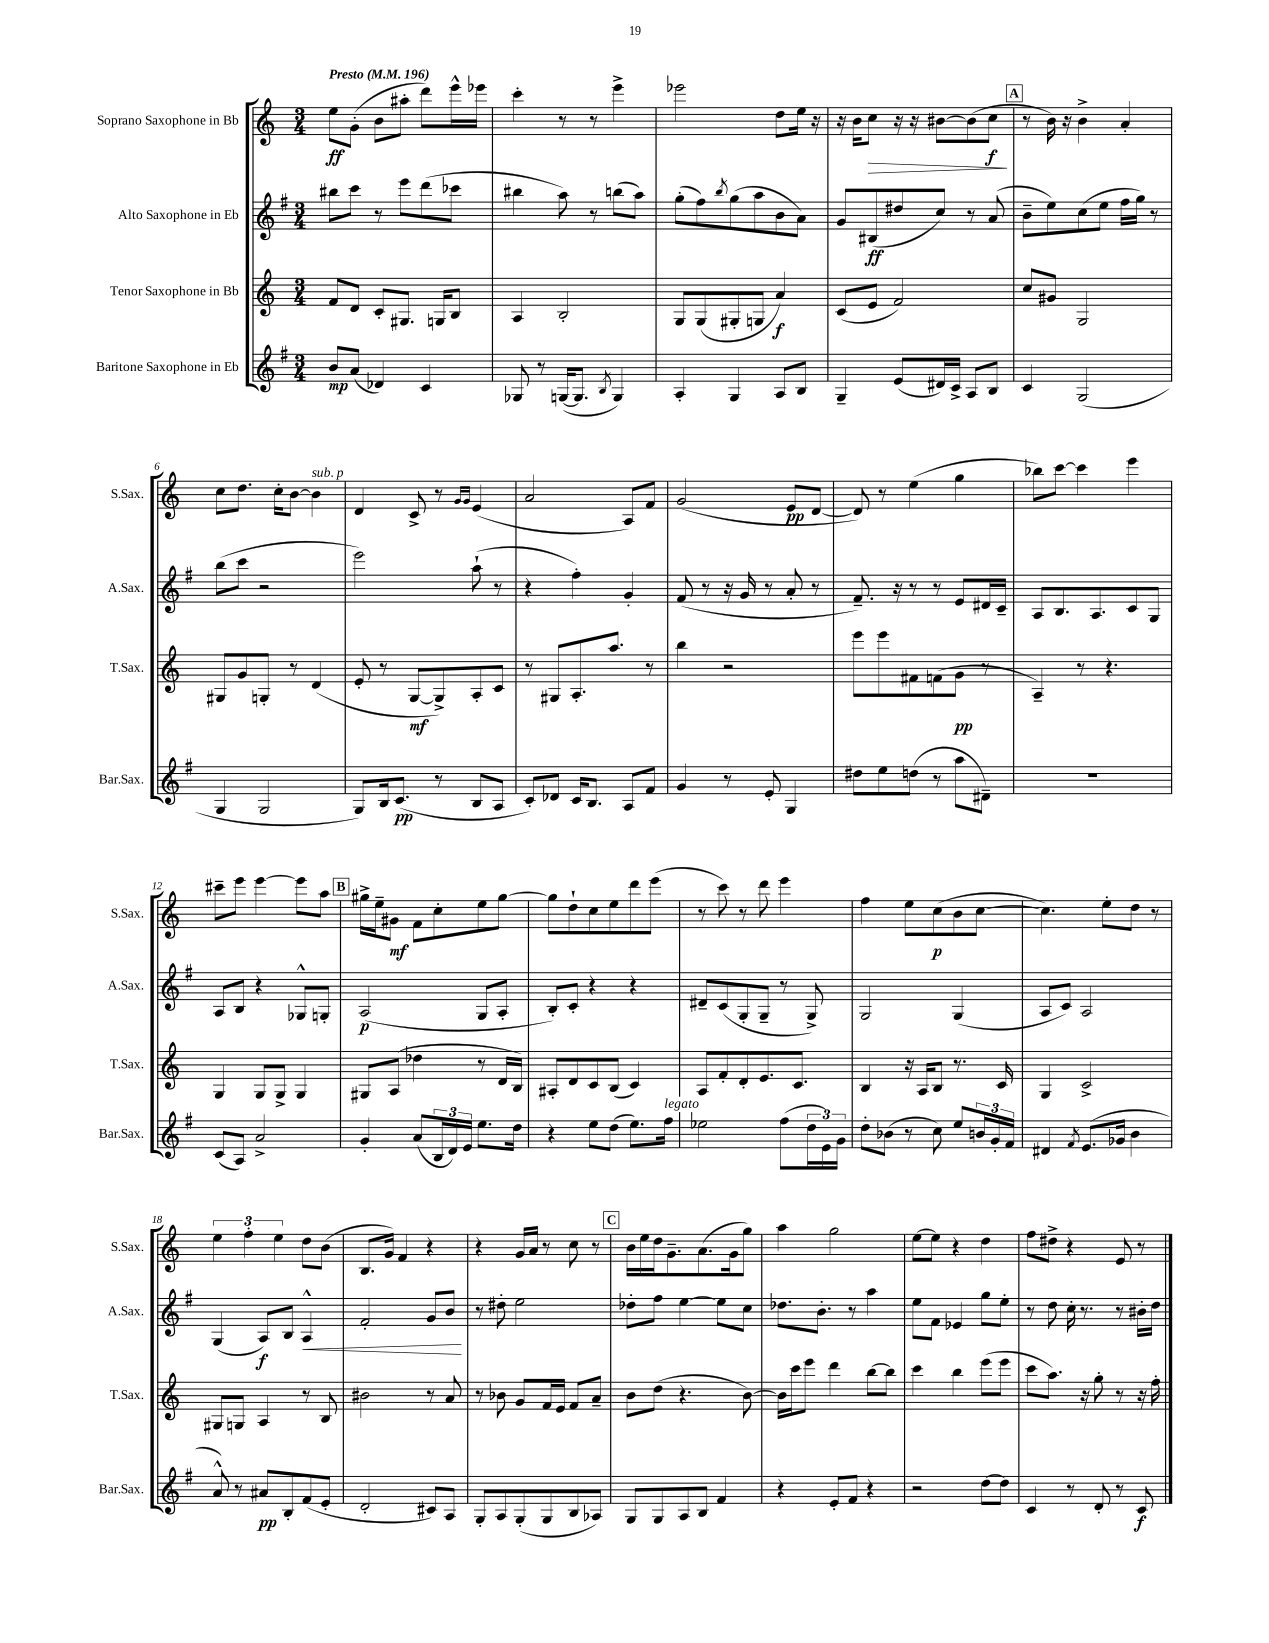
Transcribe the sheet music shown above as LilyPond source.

<<
\new StaffGroup <<
\new Staff = "s0" \with { instrumentName = "Soprano Saxophone in Bb" shortInstrumentName = "S.Sax." } {
    \clef treble \key c \major \numericTimeSignature \time 3/4 \tempo "Presto" 4 = 196
    e''8\ff g'8-.( b'8 ais''8-. d'''8) e'''16-^ ees'''16 |
    c'''4-. r8 r8 e'''4-> |
    ees'''2 d''8 e''16 r16 |
    r16 b'16 c''8\> r16 r16 bis'8~ bis'8( c''8\f\! |
    \mark \markup { \box "A" } r8 b'16) r16 b'4-> a'4-. |
    c''8 d''8. c''16-. b'8~ b'4^\markup { \italic "sub. p" } |
    d'4 c'8-> r8 \grace { g'16 g'16 } e'4( |
    a'2 a8) f'8 |
    g'2( e'8\pp d'8~ |
    d'8) r8 e''4( g''4 |
    bes''8) c'''8~ c'''4 e'''4 |
    cis'''8-- e'''8 e'''4~ e'''8 a''8 |
    \mark \markup { \box "B" } gis''16-> e''16-- gis'8\mf f'8 c''8-. e''8 gis''8~ |
    gis''8 d''8-! c''8 e''8 d'''8 e'''8( |
    r8 c'''8) r8 d'''8 e'''4 |
    f''4 e''8 c''8\p( b'8 c''8~ |
    c''4.) e''8-. d''8 r8 |
    \tuplet 3/2 { e''4 f''4-. e''4 } d''8 b'8( |
    b8. g'16) f'4 r4 |
    r4 g'16 a'16 r8 c''8 r8 |
    \mark \markup { \box "C" } b'16 e''16 d''16 g'8.-- a'8.( g'16 g''8) |
    a''4 g''2 |
    e''8~ e''8 r4 d''4 |
    f''8 dis''8-> r4 e'8 r8 \bar "|." |
}
\new Staff = "s1" \with { instrumentName = "Alto Saxophone in Eb" shortInstrumentName = "A.Sax." } {
    \clef treble \key g \major \numericTimeSignature \time 3/4
    bis''8 c'''8 r8 e'''8 d'''8( ces'''8 |
    bis''4 a''8) r8 b''8( a''8) |
    g''8-.( fis''8) \acciaccatura { b''8 } g''8( a''8 b'8 a'8) |
    g'8 bis8\ff( dis''8 c''8) r8 a'8( |
    \mark \markup { \box "A" } b'8-- e''8) c''8( e''8 fis''16 g''16) r8 |
    b''8( c'''8 r2 |
    e'''2) a''8-!( r8 |
    r4 fis''4-.) g'4-. |
    fis'8( r8 r16 g'16 r8 a'8-. r8 |
    fis'8.--) r16 r8 r8 e'8 dis'16 c'16-- |
    a8 b8. a8. c'8 g8 |
    a8 b8 r4 ges8-^ g8-. |
    \mark \markup { \box "B" } a2\p( g8 a8-. |
    b8-.) c'8-. r4 r4 |
    dis'8-- c'8( g8-. g8-- r8 g8->) |
    g2 g4( |
    a8 c'8) a2 |
    g4( a8\f) b8 a4-^\< |
    fis'2-. g'8 b'8\! |
    r8 dis''8-. e''2 |
    \mark \markup { \box "C" } des''8-. fis''8 e''4~ e''8 c''8 |
    des''8. b'8.-. r8 a''4 |
    e''8 fis'8 ees'4 g''8 e''8-. |
    r8 d''8 c''16-. r8. r8 bis'16-. d''16 \bar "|." |
}
\new Staff = "s2" \with { instrumentName = "Tenor Saxophone in Bb" shortInstrumentName = "T.Sax." } {
    \clef treble \key c \major \numericTimeSignature \time 3/4
    f'8 d'8 c'8-. gis8. g16 b8 |
    a4 b2-. |
    g8 g8( gis8-. g8 a'4\f) |
    c'8( e'8 f'2) |
    \mark \markup { \box "A" } c''8 gis'8 g2 |
    gis8 g'8 g8-. r8 d'4( |
    e'8-. r8 g8~\mf g8->) a8-. c'8 |
    r8 gis8 a8.-. a''8. r8 |
    b''4 r2 |
    e'''8 e'''8 fis'8 f'8( g'8\pp r8 |
    a4--) r8 r4. |
    g4 g8 g8-> g4 |
    \mark \markup { \box "B" } gis8 a8( des''4 r8 d'16 b16) |
    ais8-. d'8 c'8 b8( c'4) |
    a8 f'8-. d'8-. e'8. c'8. |
    b4 r16 a16 b8 r8. c'16 |
    g4 c'2-> |
    gis8 g8 a4 r8 b8 |
    bis'2 r8 a'8 |
    r8 bes'8 g'8 f'16 e'16 f'8 a'8-- |
    \mark \markup { \box "C" } b'8 d''8( r4. b'8~) |
    b'16 c'''16 e'''8 d'''4 b''8~ b''8 |
    c'''4 b''4 e'''8( e'''8 |
    c'''8 a''8.) r16 g''8-. r8 r16 f''16-. \bar "|." |
}
\new Staff = "s3" \with { instrumentName = "Baritone Saxophone in Eb" shortInstrumentName = "Bar.Sax." } {
    \clef treble \key g \major \numericTimeSignature \time 3/4
    b'8\mp a'8( des'4) c'4 |
    ges8 r8 g16~( g8. \acciaccatura { b8 } g4) |
    a4-. g4 a8 b8 |
    g4-- e'8( dis'16) c'16-> a8 b8 |
    \mark \markup { \box "A" } c'4 g2( |
    g4 g2 |
    g8) b16 c'8.\pp( r8 b8 a8 |
    c'8-.) des'8 c'16 b8. a8 fis'8 |
    g'4 r8 e'8-. g4 |
    dis''8 e''8 d''8( r8 a''8 dis'8--) |
    R2. |
    c'8( a8) a'2-> |
    \mark \markup { \box "B" } g'4-. a'8( \tuplet 3/2 { b16 d'16) e'16 } e''8. d''16 |
    r4 e''8 d''8( e''8.) fis''16^\markup { \italic "legato" } |
    ees''2 fis''8( \tuplet 3/2 { d''16 e'16) g'16 } |
    d''8-. bes'8( r8 c''8) e''8 \tuplet 3/2 { b'16 g'16-. fis'16 } |
    dis'4 \acciaccatura { fis'8 } e'8.( ges'16 b'4 |
    a'8-^) r8 ais'8\pp b8-. fis'8( e'8-. |
    d'2-. cis'8) a8 |
    g8-. a8 g8-.( g8 b8 aes8) |
    \mark \markup { \box "C" } g8 g8 a8 b8 fis'4 |
    r4 e'8-. fis'8 r4 |
    r2 d''8~ d''8 |
    c'4 r8 d'8-. r8 c'8\f \bar "|." |
}
>>
>>
